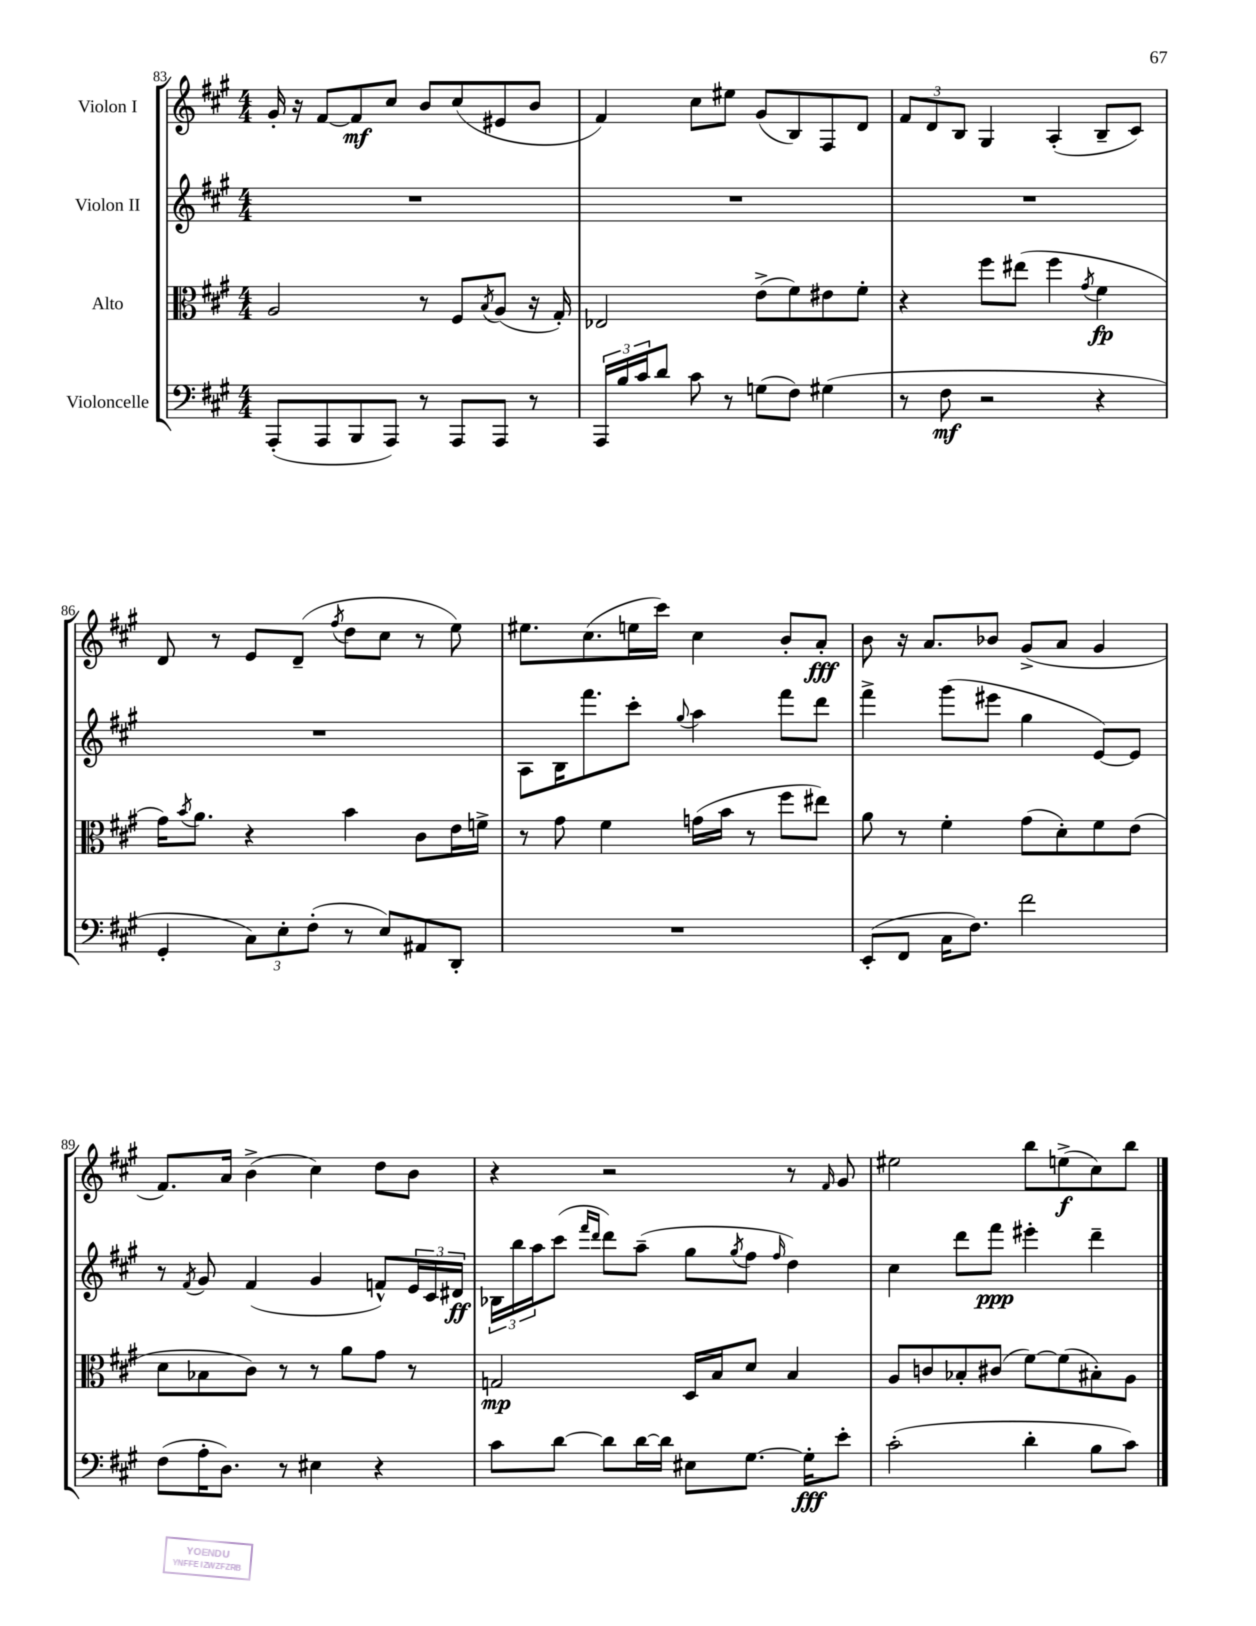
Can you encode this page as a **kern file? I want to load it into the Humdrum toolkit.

**kern	**kern	**kern	**kern
*staff4	*staff3	*staff2	*staff1
*clefF4	*clefC3	*clefG2	*clefG2
*k[f#c#g#]	*k[f#c#g#]	*k[f#c#g#]	*k[f#c#g#]
*M4/4	*M4/4	*M4/4	*M4/4
(8AAA'	2A	1r	16g#'
.	.	.	16r
8AAA	.	.	[8f#
8BBB	.	.	8f#]
8AAA)	.	.	8cc#
8r	8r	.	8b
8AAA	8F#	.	(8cc#
.	8qB	.	.
8AAA	(8A	.	8e#
8r	16r	.	8b
.	16G#')	.	.
=	=	=	=
24AAA	2E-	1r	4f#)
24B	.	.	.
24c#	.	.	.
8d	.	.	.
8c#	.	.	8cc#
8r	.	.	8ee#
(8G	(8e^	.	(8g#
8F#)	8f#)	.	8B)
(4G#	8e#	.	8F#
.	8f#'	.	8d
=	=	=	=
8r	4r	1r	12f#
.	.	.	12d
8F#	.	.	.
.	.	.	12B
2r	8ff#	.	4G#
.	(8ee#	.	.
.	4ff#	.	(4A'
.	8qg#	.	.
4r	4f#	.	8B~
.	.	.	8c#)
=	=	=	=
4GG#'	16g#)	1r	8d
.	8qb	.	.
.	8.a	.	.
.	.	.	8r
12C#)	4r	.	8e
12E'	.	.	.
.	.	.	(8d~
(12F#'	.	.	.
.	.	.	8qff#
8r	4b	.	8dd
8E)	.	.	8cc#
8AA#	8c#	.	8r
8DD'	16e	.	8ee)
.	16f^	.	.
=	=	=	=
1r	8r	8A	8.ee#
.	8g#	16B	.
.	.	8.fff#	(8.cc#
.	4f#	.	.
.	.	8ccc#'	16ee
.	.	.	16ccc#)
.	.	8qqgg#	.
.	(16g	4aa	4cc#
.	16b	.	.
.	8r	.	.
.	8ff#	8fff#	8b'
.	8ee#)	8ddd	8a'
=	=	=	=
(8EE'	8a	4fff#^	8b
8FF#	8r	.	16r
.	.	.	8.a
16C#	4f#'	(8ggg#	.
8.F#)	.	.	.
.	.	8eee#	8b-
2f#	(8g#	4gg#	(8g#^
.	8d')	.	8a
.	8f#	[8e)	4g#
.	(8e	8e]	.
=	=	=	=
(8F#	8d	8r	8.f#)
.	.	8qf#	.
16A'	8B-	8g#	.
8.D)	.	.	16a
.	8c#)	(4f#	(4b^
8r	8r	.	.
4E#	8r	4g#	4cc#)
.	8a	.	.
4r	8g#	8f^^)	8dd
.	8r	24e	8b
.	.	24c#	.
.	.	24d#	.
=	=	=	=
8c#	2G	24B-	4r
.	.	24bb	.
.	.	24aa	.
[8d	.	(8ccc#	.
.	.	16qqfff#	.
.	.	16qqddd	.
8d]	.	8ddd)	2r
[16d	.	(8aa~	.
16d]	.	.	.
8E#	16D	8gg#	.
.	16B	.	.
.	.	8qgg#	.
[8.G#	8d	8ff#	.
.	.	16qqff#	.
.	4B	4dd)	8r
16G#']	.	.	.
.	.	.	16qqf#
8e'	.	.	8g#
=	=	=	=
(2c#'	8A	4cc#	2ee#
.	8c	.	.
.	8B-'	8ddd	.
.	(8c#	8fff#	.
4d'	[8f#)	4eee#'	8bb
.	(8f#]	.	(8ee^
8B	8B#')	4ddd~	8cc#)
8c#)	8A	.	8bb
==	==	==	==
*-	*-	*-	*-
